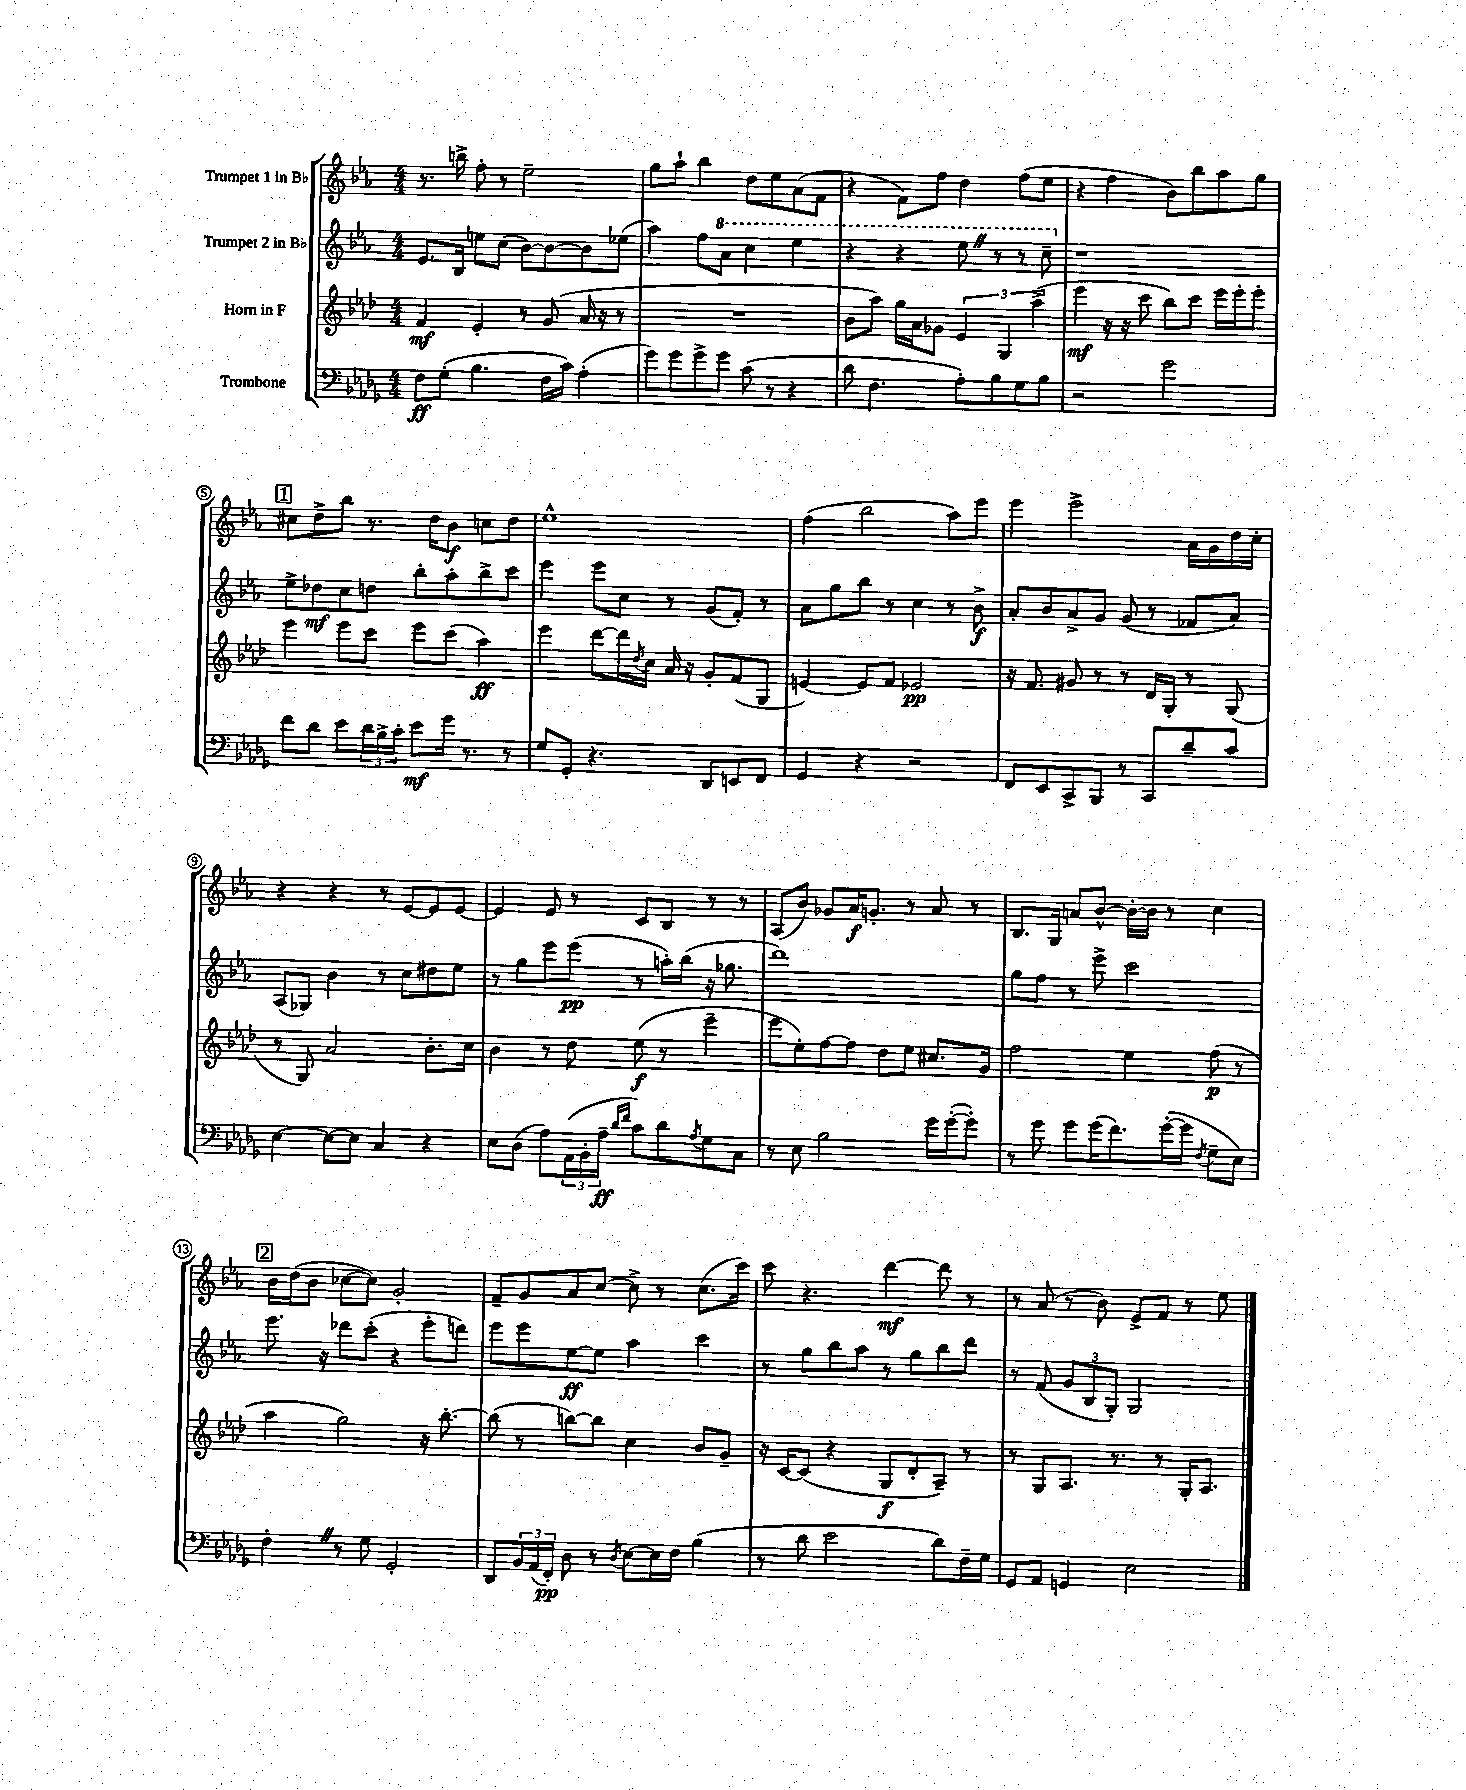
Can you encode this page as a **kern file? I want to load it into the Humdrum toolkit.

**kern	**dynam	**kern	**dynam	**kern	**dynam	**kern	**dynam
*part4	*part4	*part3	*part3	*part2	*part2	*part1	*part1
*staff4	*staff4	*staff3	*staff3	*staff2	*staff2	*staff1	*staff1
*I"Trombone	*	*I"Horn in F	*	*I"Trumpet 2 in B♭	*	*I"Trumpet 1 in B♭	*
*clefF4	*	*clefG2	*	*clefG2	*	*clefG2	*
*k[b-e-a-d-g-]	*	*k[b-e-a-d-]	*	*k[b-e-a-]	*	*k[b-e-a-]	*
*M4/4	*	*M4/4	*	*M4/4	*	*M4/4	*
=1	=1	=1	=1	=1	=1	=1	=1
8F\L	ff	4f/	mf	8.e-/L	.	8.r	.
(8G-'\J	.	.	.	.	.	.	.
.	.	.	.	16B-/Jk	.	16bbn^\	.
4.B-\	.	4e-'/	.	8een\L	.	8ff'\	.
.	.	.	.	(8cc\J	.	8r	.
.	.	8r	.	[8b-\L)	.	2ee-~\	.
16F\LL	.	(8g/	.	8b-\_	.	.	.
16c\JJ)	.	.	.	.	.	.	.
(4A-'\	.	16a-/	.	8b-\]	.	.	.
.	.	16r	.	.	.	.	.
.	.	8r	.	(8ee-X\J	.	.	.
=2	=2	=2	=2	=2	=2	=2	=2
8g-\L)	.	1r	.	4aa-\)	.	8gg\L	.
8g-\	.	.	.	.	.	8aa-`\J	.
8g-^\	.	.	.	8ff\L	.	4bb-\	.
*	*	*	*	*8va	*	*	*
8g-\J	.	.	.	8aa-\J	.	.	.
(8c\	.	.	.	4ccc\	.	8dd\L	.
8r	.	.	.	.	.	8ee-\	.
4r	.	.	.	4eee-\	.	(8a-\	.
.	.	.	.	.	.	8f\J	.
=3	=3	=3	=3	=3	=3	=3	=3
8d-\	.	8b-\L	.	4r	.	4r	.
4.F\	.	8aa-\J)	.	.	.	.	.
.	.	16gg\LL	.	4r	.	8f\L)	.
.	.	16a-\J	.	.	.	.	.
.	.	8g-X\J	.	.	.	8ff\J	.
8A-'\L)	.	6e-/	.	8eee-Z\	.	4dd\	.
8B-\	.	.	.	8r	.	.	.
.	.	6G/	.	.	.	.	.
8G-\	.	.	.	8r	.	(8ff\L	.
.	.	(6aa-^\	.	.	.	.	.
8B-\J	.	.	.	8ccc~\	.	8ee-\J	.
=4	=4	=4	=4	=4	=4	=4	=4
*	*	*	*	*X8va	*	*	*
2r	.	4eee-\	mf	1r	.	4r	.
.	.	16r	.	.	.	4ff\	.
.	.	16r	.	.	.	.	.
.	.	8ccc\	.	.	.	.	.
2g-\	.	8bb-\L)	.	.	.	8b-\L)	.
.	.	8ccc\J	.	.	.	8bb-\	.
.	.	16eee-\LL	.	.	.	8aa-\	.
.	.	16eee-'\J	.	.	.	.	.
.	.	8eee-'\J	.	.	.	8gg\J	.
!!LO:LB:g=z
!!LO:REH:place=s1:t=1
=5	=5	=5	=5	=5	=5	=5	=5
8f\L	.	4eee-\	.	8ee-^\L	.	8cc#X\L	.
8d-\J	.	.	.	8dd-X\	mf	8dd^\	.
8e-\L	.	8eee-\L	.	8cc\	.	8bb-\J	.
24d-\L	.	8ccc\J	.	8ddn\J	.	8.r	.
24B-^\	.	.	.	.	.	.	.
24c'\JJ	.	.	.	.	.	.	.
8e-\L	mf	8eee-\L	.	8bb-'\L	.	.	.
.	.	.	.	.	.	16dd\KL	.
16g-\Jk	.	(8ccc\J	.	8aa-'\	.	8b-\J	f
8.r	.	.	.	.	.	.	.
.	.	4aa-\)	ff	8bb-^\	.	8ccn\L	.
8r	.	.	.	8ccc\J	.	8dd\J	.
=6	=6	=6	=6	=6	=6	=6	=6
8G-/L	.	4eee-\	.	4eee-\	.	1ee-^^	.
8GG-'/J	.	.	.	.	.	.	.
4.r	.	[8ddd-\L	.	8eee-\L	.	.	.
.	.	16ddd-\L]	.	8cc\J	.	.	.
.	.	8qdd-/	.	.	.	.	.
.	.	16cc\JJ	.	.	.	.	.
.	.	16a-/	.	8r	.	.	.
.	.	16r	.	.	.	.	.
8DD-/L	.	8g'/L	.	(8g/L	.	.	.
8EEn/	.	(8f/	.	8f'/J)	.	.	.
8FF/J	.	8G/J	.	8r	.	.	.
=7	=7	=7	=7	=7	=7	=7	=7
4GG-/	.	[4en/)	.	8a-\L	.	(4ff\	.
.	.	.	.	8gg\	.	.	.
4r	.	8e/L]	.	8bb-\J	.	2bb-\	.
.	.	8f/J	.	8r	.	.	.
2r	.	2e-X/	pp	4cc\	.	.	.
.	.	.	.	8r	.	8aa-\L)	.
.	.	.	.	8b-^\	f	8eee-\J	.
=8	=8	=8	=8	=8	=8	=8	=8
8FF/L	.	16r	.	8a-'/L	.	4eee-\	.
.	.	8.f/	.	.	.	.	.
8EE-/	.	.	.	8b-/	.	.	.
8CC^/	.	8g#X/	.	8a-^/	.	2eee-^\	.
8BBB-/J	.	8r	.	8g/J	.	.	.
8r	.	8r	.	(8g/	.	.	.
8CC/L	.	16d-/LL	.	8r	.	.	.
.	.	16G'/JJ	.	.	.	.	.
8d-~/	.	8r	.	8f-X/L	.	16a-\LL	.
.	.	.	.	.	.	16g\	.
8c/J	.	(8G/	.	8a-/J)	.	16dd\	.
.	.	.	.	.	.	16cc'\JJ	.
!!LO:LB:g=z
=9	=9	=9	=9	=9	=9	=9	=9
[4E-\	.	8r	.	(8A-/L	.	4r	.
.	.	8G/)	.	8G-X/J)	.	.	.
8E-\L_	.	2a-/	.	4b-\	.	4r	.
8E-\J]	.	.	.	.	.	.	.
4C/	.	.	.	8r	.	8r	.
.	.	.	.	8cc\L	.	[8e-/L	.
4r	.	8.b-'\L	.	8dd#X\	.	8e-/]	.
.	.	.	.	8ee-\J	.	[8e-/J	.
.	.	16cc\Jk	.	.	.	.	.
=10	=10	=10	=10	=10	=10	=10	=10
8E-\L	.	4b-\	.	8r	.	4e-/]	.
(8D-\J	.	.	.	8gg\L	.	.	.
8A-\L)	.	8r	.	8eee-\	.	8e-/	.
(24AA-\L	.	8dd-\	.	(8eee-\J	pp	8r	.
24BB-'\	.	.	.	.	.	.	.
24A-~\JJ	ff	.	.	.	.	.	.
16qqd-/LL	.	.	.	.	.	.	.
16qqf/JJ	.	.	.	.	.	.	.
8c\L)	.	(8ee-\	f	8r	.	8c/L	.
8d-\	.	8r	.	16aan'\LL)	.	8B-/J	.
.	.	.	.	(16bb-\JJ	.	.	.
8qA-/	.	.	.	.	.	.	.
8G-\	.	4eee-~\	.	16r	.	8r	.
.	.	.	.	8.gg-X\	.	.	.
8C\J	.	.	.	.	.	8r	.
=11	=11	=11	=11	=11	=11	=11	=11
8r	.	8eee-\L	.	1ddd)	.	(8A-/L	.
8E-\	.	8ee-'\)	.	.	.	8b-/J)	.
2B-\	.	[8ff\	.	.	.	8g-X/L	.
.	.	8ff\J]	.	.	.	16a-/K	f
.	.	.	.	.	.	8.gn'/J	.
.	.	8dd-\L	.	.	.	.	.
.	.	8ee-\J	.	.	.	8r	.
16g-\LL	.	8.cc#X/L	.	.	.	8a-/	.
([16g-'\J	.	.	.	.	.	.	.
8g-'\J])	.	.	.	.	.	8r	.
.	.	16g/Jk	.	.	.	.	.
=12	=12	=12	=12	=12	=12	=12	=12
8r	.	2ff\	.	8gg\L	.	8.B-/L	.
8g-\	.	.	.	8ff\J	.	.	.
.	.	.	.	.	.	16G/Jk	.
8g-\L	.	.	.	8r	.	8an/L	.
(16g-\K	.	.	.	8eee-^\	.	[8b-^^/J	.
8.f\)	.	.	.	.	.	.	.
.	.	4ee-\	.	2ccc\	.	16b-'\LL_	.
.	.	.	.	.	.	16b-\JJ]	.
([16g-'\L	.	.	.	.	.	8r	.
16g-\JJ]	.	.	.	.	.	.	.
8qF/	.	.	.	.	.	.	.
8G-~\L	.	(8ff\	p	.	.	4cc\	.
8E-\J)	.	8r	.	.	.	.	.
!!LO:LB:g=z
!!LO:REH:place=s1:t=2
=13	=13	=13	=13	=13	=13	=13	=13
4F'Z\	.	4aa-\	.	8.eee-\	.	16b-\LL	.
.	.	.	.	.	.	(16dd\J	.
.	.	.	.	.	.	8b-\J	.
.	.	.	.	16r	.	.	.
8r	.	2gg\)	.	8ddd-X\L	.	[8cc-X\L	.
8G-\	.	.	.	(8ccc'\J	.	8cc-\J])	.
2GG-'/	.	.	.	4r	.	2g'/	.
.	.	16r	.	8eee-'\L	.	.	.
.	.	[8.bb-'\	.	.	.	.	.
.	.	.	.	8dddn\J)	.	.	.
=14	=14	=14	=14	=14	=14	=14	=14
8DD-/L	.	(8bb-\]	.	8eee-\L	.	8f~/L	.
24BB-/L	.	8r	.	8eee-\	.	8g/	.
(24AA-/	.	.	.	.	.	.	.
24FF'/JJ)	pp	.	.	.	.	.	.
8D-\	.	[8bbn\L)	.	[8ee-\	ff	8a-/	.
8r	.	8bb\J]	.	8ee-\J]	.	[8cc/J	.
8qD-/	.	.	.	.	.	.	.
[8E-\L	.	4cc\	.	4aa-\	.	8cc^\]	.
16E-\L]	.	.	.	.	.	8r	.
16F\JJ	.	.	.	.	.	.	.
(4B-\	.	8b-/L	.	4ccc\	.	(8.cc\L	.
.	.	8g~/J	.	.	.	.	.
.	.	.	.	.	.	16ccc\Jk)	.
=15	=15	=15	=15	=15	=15	=15	=15
8r	.	16r	.	8r	.	8ccc\	.
.	.	[16c/KL	.	.	.	.	.
8d-\	.	(8c/J]	.	8gg\L	.	4.r	.
2e-\	.	4r	.	8bb-\	.	.	.
.	.	.	.	8aa-\J	.	.	.
.	.	8G/L	f	8r	.	[4ddd\	mf
.	.	8d-'/	.	8gg\L	.	.	.
8d-\L)	.	8A-~/J)	.	8bb-\	.	8ddd\]	.
16F~\L	.	8r	.	8ddd\J	.	8r	.
16G-\JJ	.	.	.	.	.	.	.
=16	=16	=16	=16	=16	=16	=16	=16
8GG-/L	.	8r	.	8r	.	8r	.
8AA-/J	.	8G/L	.	(8f/	.	(8a-/	.
4GGn/	.	8.A-/J	.	12g/L	.	8r	.
.	.	.	.	12B-/	.	.	.
.	.	.	.	.	.	8b-\)	.
.	.	.	.	12G'/J)	.	.	.
.	.	8.r	.	.	.	.	.
2E-\	.	.	.	2G/	.	8e-^/L	.
.	.	8r	.	.	.	8f/J	.
.	.	16G'/KL	.	.	.	8r	.
.	.	8.A-/J	.	.	.	.	.
.	.	.	.	.	.	8ee-\	.
==	==	==	==	==	==	==	==
*-	*-	*-	*-	*-	*-	*-	*-
